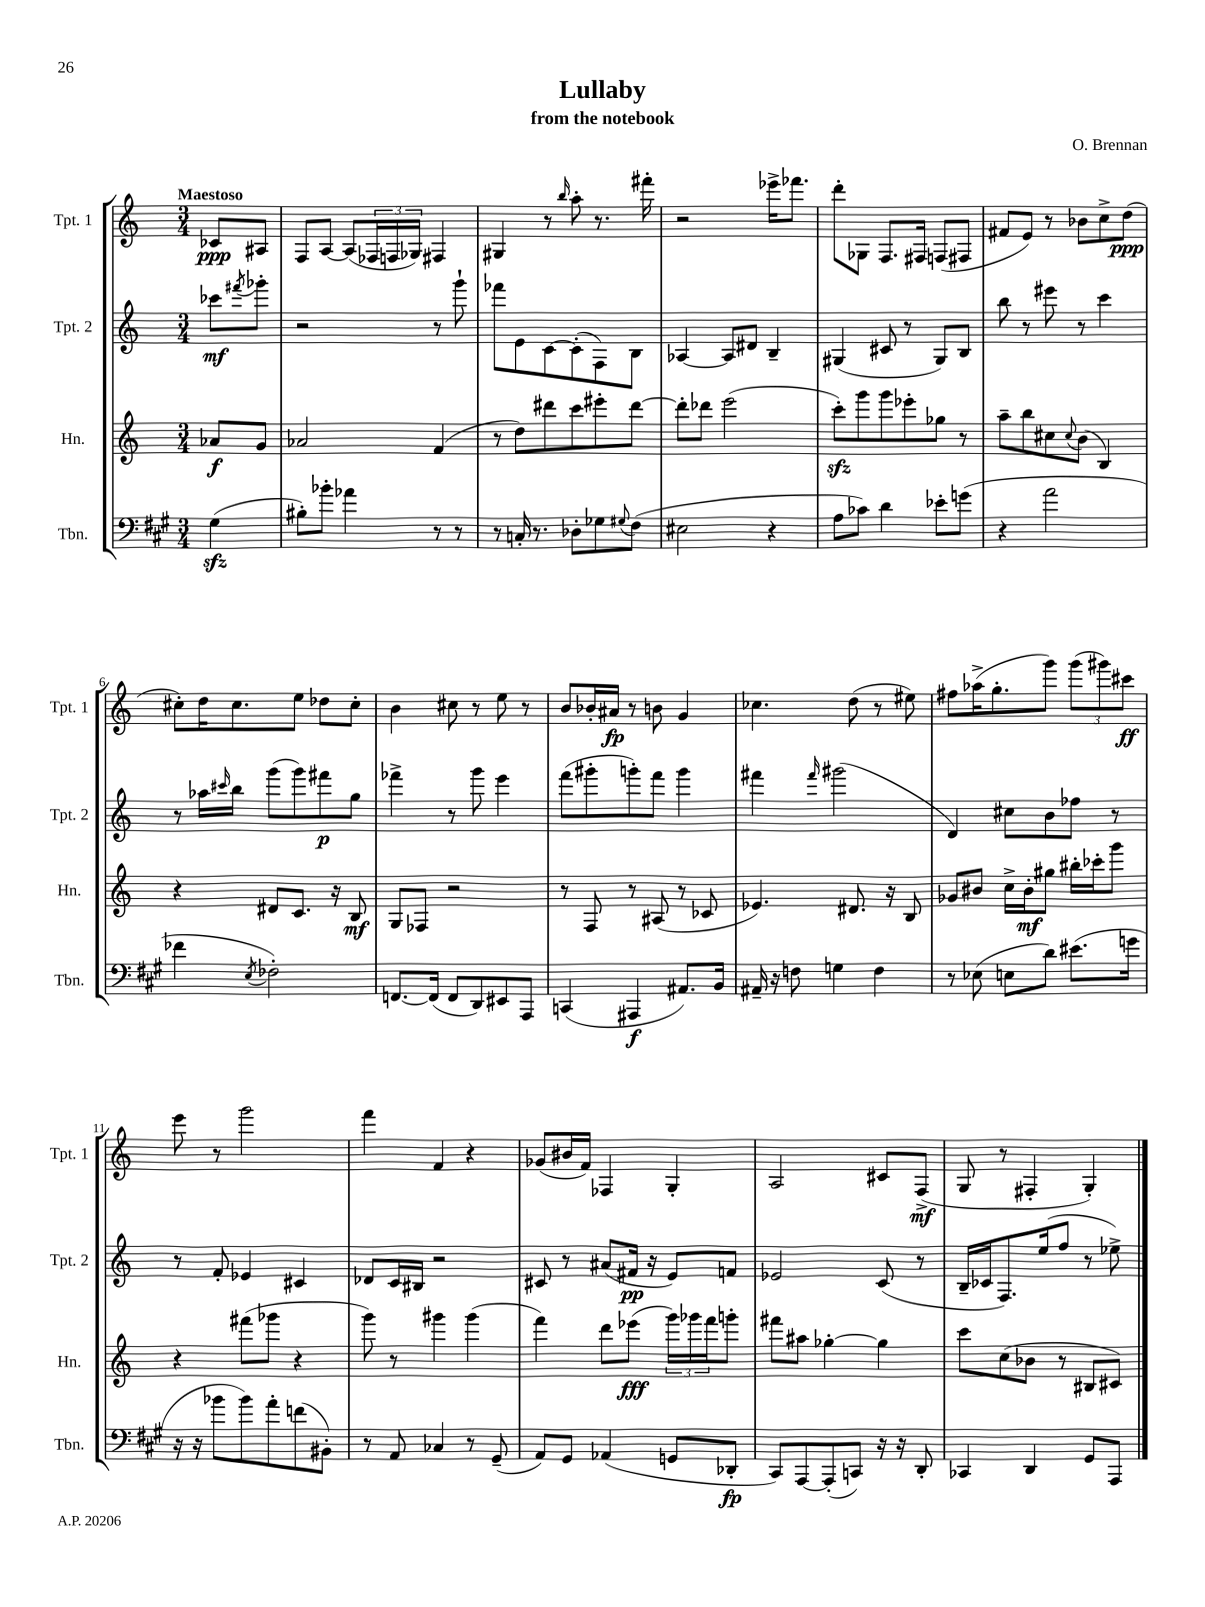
\header { title = "Lullaby" composer = "O. Brennan" subtitle = "from the notebook" }
<<
\new StaffGroup <<
\new Staff = "s0" \with { instrumentName = "Tpt. 1" shortInstrumentName = "Tpt. 1" } {
    \clef treble \key c \major \numericTimeSignature \time 3/4 \partial 4 \tempo "Maestoso"
    ces'8\ppp ais8 |
    f8 a8~ a8( \tuplet 3/2 { fes16 f16 ges16) } fis4 |
    gis4 r8 \grace { b''16 } a''8-. r8. fis'''16-. |
    r2 ees'''16-> fes'''8. |
    d'''8-. ges8 f8. fis16 f8( fis8 |
    fis'8 e'8) r8 bes'8 c''8-> d''8\ppp( |
    cis''8-.) d''16 cis''8. e''8 des''8 cis''8-. |
    b'4 cis''8 r8 e''8 r8 |
    b'8 bes'16-. ais'16\fp r8 b'8 g'4 |
    ces''4. d''8( r8 eis''8) |
    fis''8 aes''16->( g''8.-. g'''8) \tuplet 3/2 { g'''8( gis'''8) cis'''8\ff } |
    e'''8 r8 g'''2 |
    f'''4 f'4 r4 |
    ges'8( bis'16 f'16) fes4 g4-. |
    a2 cis'8 f8->\mf( |
    g8 r8 fis4-. g4-.) \bar "|." |
}
\new Staff = "s1" \with { instrumentName = "Tpt. 2" shortInstrumentName = "Tpt. 2" } {
    \clef treble \key c \major \numericTimeSignature \time 3/4 \partial 4
    ces'''8\mf \acciaccatura { fis'''8 } ges'''8-. |
    r2 r8 g'''8-! |
    fes'''8 e'8 c'8~ c'8-.( f8) b8 |
    aes4~ aes8 dis'8 b4-- |
    gis4( cis'8 r8 gis8) b8 |
    b''8 r8 eis'''8 r8 c'''4 |
    r8 aes''16 \grace { cis'''16 } b''16 g'''8( g'''8) fis'''8\p g''8 |
    fes'''4-> r8 g'''8 e'''4 |
    f'''8( gis'''8-. g'''8-.) f'''8 g'''4 |
    fis'''4 \grace { fis'''16 } gis'''2( |
    d'4) cis''8 b'8 fes''8 r8 |
    r8 f'8-. ees'4 cis'4 |
    des'8 c'16 bis16 r2 |
    cis'8 r8 ais'8( fis'16\pp r16 e'8) f'8 |
    ees'2 c'8( r8 |
    b16-- ces'16 f8.) e''16( f''8 r8 ees''8->) \bar "|." |
}
\new Staff = "s2" \with { instrumentName = "Hn." shortInstrumentName = "Hn." } {
    \clef treble \key c \major \numericTimeSignature \time 3/4 \partial 4
    aes'8\f g'8 |
    aes'2 f'4( |
    r8 d''8) dis'''8 c'''8 eis'''8-. dis'''8~ |
    dis'''8-. des'''8 e'''2( |
    c'''8-.\sfz) g'''8 g'''8 ees'''8-. ges''8 r8 |
    a''8-- b''8 cis''8 \appoggiatura { cis''8 } b'8( b4) |
    r4 dis'8 c'8. r16 b8\mf |
    g8 fes8 r2 |
    r8 f8 r8 ais8( r8 ces'8 |
    ees'4.) dis'8. r16 b8 |
    ges'8 bis'8 c''16-> bis'16-.\mf gis''8 bis''16-. ces'''16-. g'''8 |
    r4 fis'''8( ges'''8 r4 |
    g'''8) r8 gis'''4 gis'''4( |
    f'''4) d'''8 ees'''8\fff( \tuplet 3/2 { g'''16) ges'''16 f'''16 } g'''8-. |
    fis'''8 ais''8 ges''4~-. ges''4 |
    c'''8 c''8( bes'8 r8 bis8 cis'8) \bar "|." |
}
\new Staff = "s3" \with { instrumentName = "Tbn." shortInstrumentName = "Tbn." } {
    \clef bass \key a \major \numericTimeSignature \time 3/4 \partial 4
    gis4\sfz( |
    bis8-.) bes'8-. aes'4 r8 r8 |
    r8 c16-. r8. des8-. ges8 \appoggiatura { gis8 } fis8( |
    eis2 r4 |
    a8 ces'8) d'4 ees'8-. g'8( |
    r4 a'2 |
    fes'4 \acciaccatura { e8 } fes2-.) |
    f,8.~ f,16( f,8 d,8) eis,8 a,,8 |
    c,4( ais,,4\f ais,8.) b,16 |
    ais,16-- r16 f8 g4 f4 |
    r8 ees8( e8 d'8) eis'8.( g'16 |
    r16 r16 bes'8 bes'8) a'8-. f'8( bis,8-.) |
    r8 a,8 ces4 r8 gis,8--( |
    a,8) gis,8 aes,4( g,8 des,8-.\fp |
    cis,8) a,,8~ a,,8-.( c,8) r16 r16 d,8-. |
    ces,4 d,4 gis,8 a,,8 \bar "|." |
}
>>
>>
